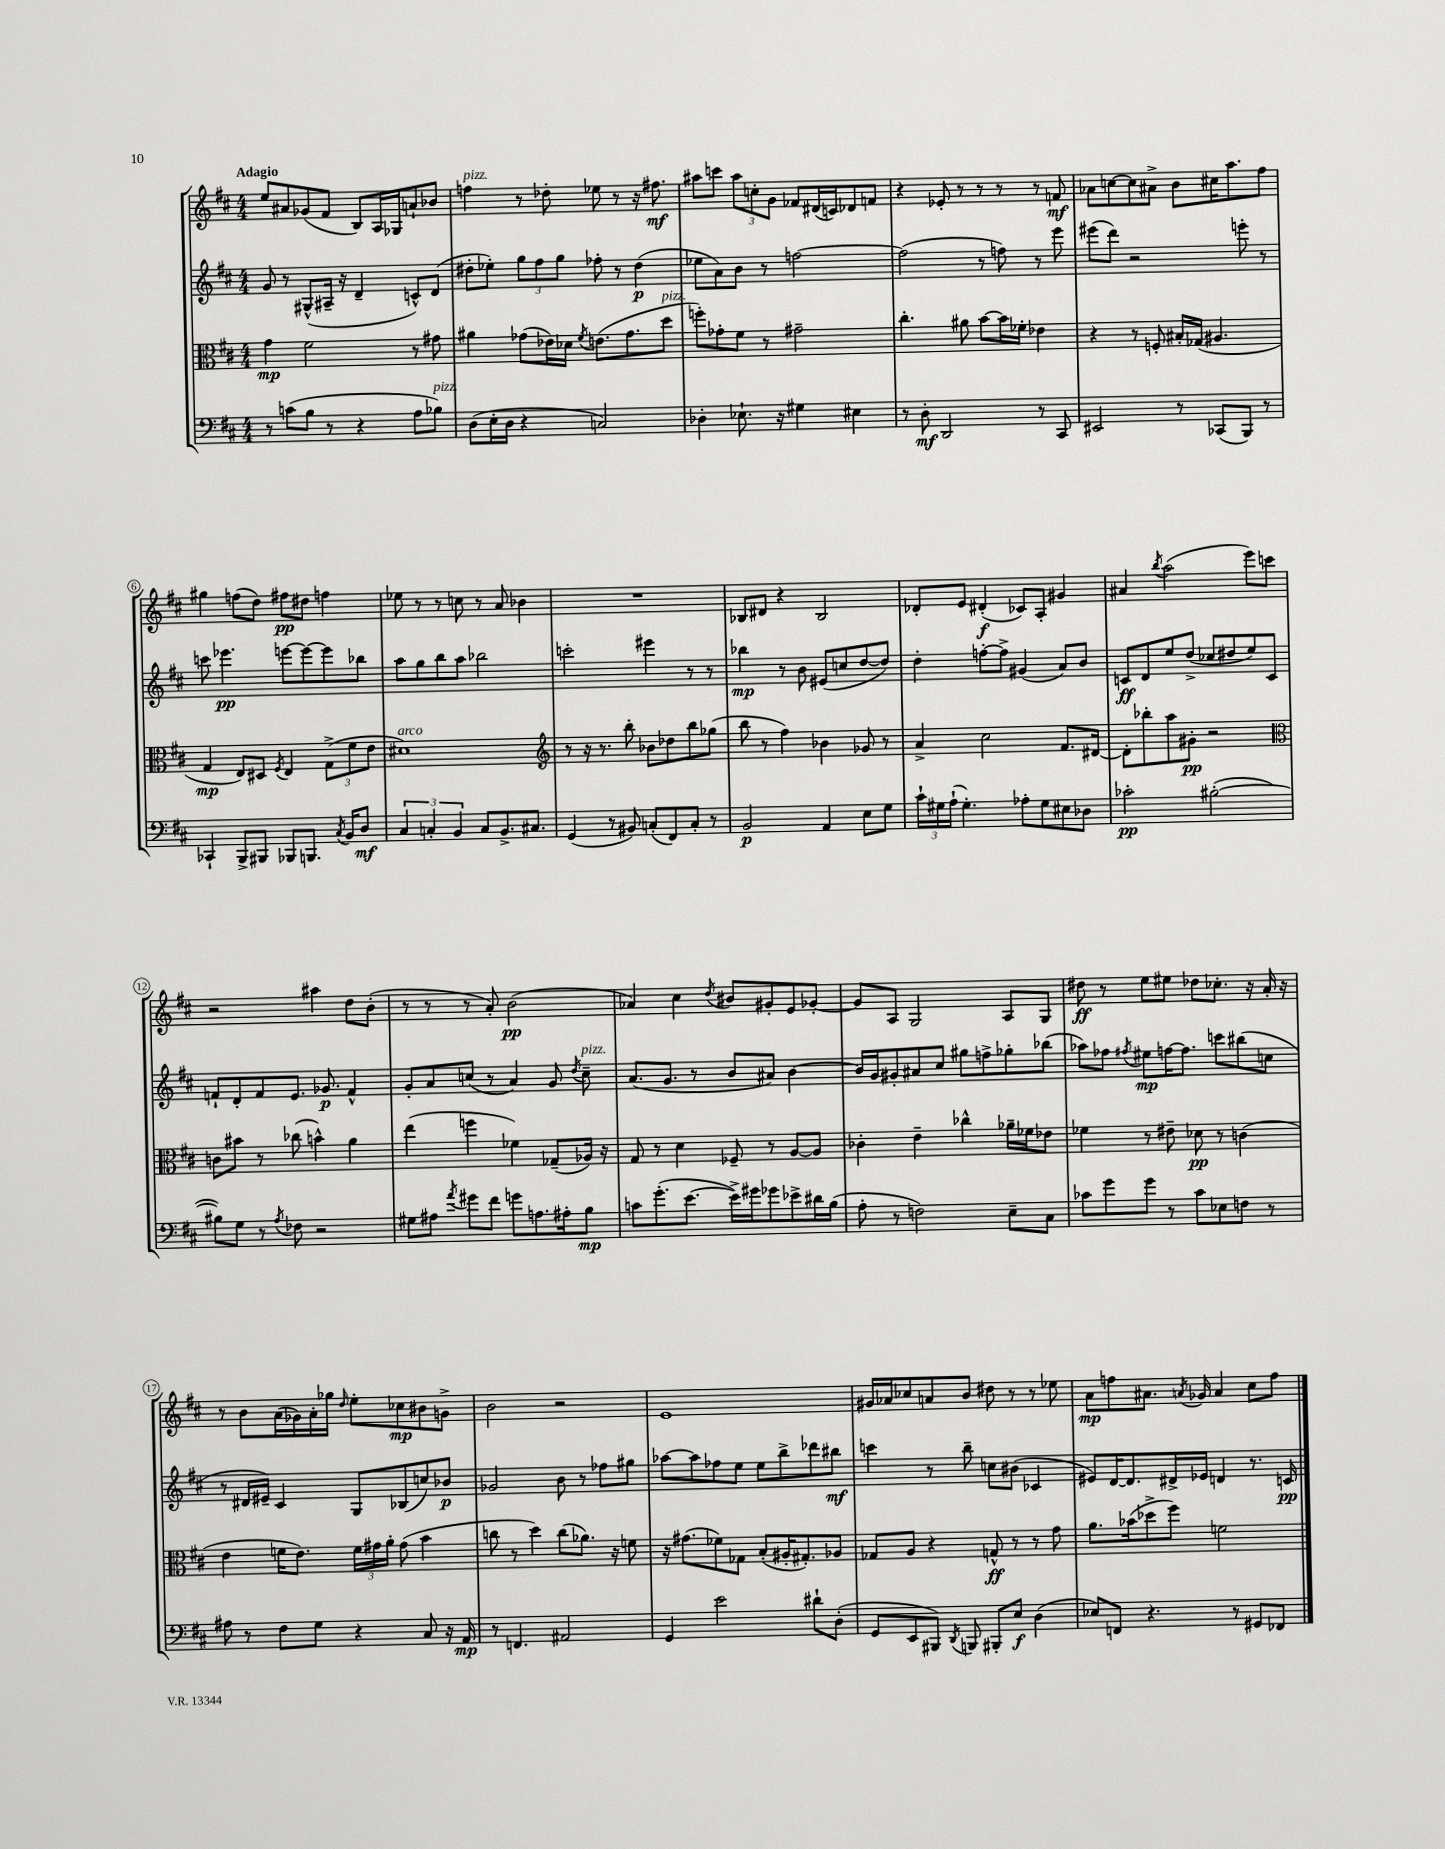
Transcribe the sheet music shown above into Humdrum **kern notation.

**kern	**kern	**kern	**kern
*staff4	*staff3	*staff2	*staff1
*clefF4	*clefC3	*clefG2	*clefG2
*k[f#c#]	*k[f#c#]	*k[f#c#]	*k[f#c#]
*M4/4	*M4/4	*M4/4	*M4/4
8r	4g	8g	8ee
(8c	.	8r	8a#
8B	2f#	(8G#^^	(8g-
8r	.	16A#~	8f#
.	.	16r	.
4r	.	4d~	8B)
.	.	.	16A
.	.	.	16G-
8A	8r	8c^^)	8a`
8B-)	8g#	(8d	8b-
=	=	=	=
(8D	4a#	8dd#'	4ff
16E'	.	8ee-')	.
16D	.	.	.
4r	(8g-	12gg	8r
.	.	12ff#	.
.	16e-)	.	8dd-'
.	.	12gg	.
.	16d-	.	.
.	8qf#	.	.
2C)	(8.e	8ff-'	8ee-
.	.	8r	8r
.	8.g-	.	.
.	.	(4dd#	16r
.	.	.	8.ff#
.	8dd	.	.
=	=	=	=
4D-'	8ff')	8ee-	8aa#
.	8g-'	8a)	8ccc
8.E-`	8f#	8b	12aa#
.	.	.	12cc'
.	8r	8r	.
.	.	.	12g
16r	.	.	.
4G#	2g#~	[2ff	8f-
.	.	.	(16d#
.	.	.	16c)
4E#	.	.	8d-
.	.	.	8f
=	=	=	=
8r	4.cc#'	(2ff]	4r
8D'	.	.	.
2DD	.	.	8e-'
.	8a#	.	8r
.	[8b	8r	8r
.	16b]	8ff)	8r
.	16f-'	.	.
8r	4e-	8r	8r
8CC#	.	8eee	8f
=	=	=	=
2EE#	4r	(8eee#	8a-
.	.	8ddd)	[8cc
.	8r	2r	8cc]
.	8F'	.	8a#^
8r	16B#'	.	8b
.	(16G-	.	.
(8CC-	4.A#	.	16cc#
.	.	.	8.aa
8BBB)	.	8eee'	.
8r	.	8r	8ff#
=	=	=	=
4CC-`	4G	8ccc	4gg#
.	.	4.eee-	.
8BBB^	8E)	.	(8ff
8BBB#	8D#	.	8dd)
.	8qF#	.	.
8BBB-	4E	[8eee	8ff#
8.BBB	.	8eee_	8dd#
.	(12G^	8eee]	4ff
8qC#	.	.	.
16BB	.	.	.
.	12f#	.	.
8D	.	8bb-	.
.	12e	.	.
=	=	=	=
6C#	1d#)	8aa	8ee-
.	.	8gg	8r
6C'	.	.	.
.	.	8bb	8r
6BB	.	.	.
.	.	8aa	8cc
8C	.	2bb-	8r
8.BB^	.	.	8a
.	.	.	4b-
8.C#	.	.	.
=	=	=	=
*	*clefG2	*	*
(4GG	8r	2ccc'	1r
.	16r	.	.
.	8.r	.	.
8r	.	.	.
8BB#)	8bb'	.	.
(8C'	8b-	4eee#	.
8FF#)	8dd-	.	.
8C'	8bb	8r	.
8r	(8gg-	8r	.
=	=	=	=
2BB	8bb	4bb-	8B-
.	8r	.	8d#
.	4ff#)	8r	4r
.	.	8b	.
4AA	4b-	(8e#	2B-
.	.	8cc	.
8E	8g-	[8dd	.
8G	8r	8dd])	.
=	=	=	=
24c#`	4a^	4dd'	8d-'
24G#	.	.	.
(24A`	.	.	.
4.G#')	.	.	8e
.	2cc#	[8ff'	(4d#'
.	.	8ff^]	.
8A-'	.	(4g#	8c-)
8G#	.	.	8A'
8E#	8.f#	8a)	4g#
8D-	.	8b	.
.	[16d#	.	.
=	=	=	=
2c-'	8d#']	8c	4a#
.	8bb-'	8d	.
.	.	.	8qbb
.	8aa	8ee	(2aa
.	8g#'	(8dd^	.
([2B#'	2r	8cc-	.
.	.	8dd#	.
.	.	8ee)	8eee)
.	.	8c	8ccc
=	=	=	=
*	*clefC3	*	*
8B#])	8c	8f`	2r
8G	8b#	8d'	.
8r	8r	8f	.
8qA	.	.	.
8F-	(8cc-	8.e	.
2r	4b^^)	.	4aa#
.	.	8.g-	.
.	4a	4f^^	8dd
.	.	.	(8b'
=	=	=	=
8G#	(4ee	8g'	8r
8A#	.	8a	8r
8qa	.	.	.
8g#	4ff	(8cc	8r
8f#	.	8r	8a')
8g	4f-)	4a)	(2b
8.A	.	.	.
.	(8G-~	8g	.
16A#'	.	.	.
.	.	8qdd	.
8B	16A-)	8cc~	.
.	16r	.	.
=	=	=	=
8c	8G	(8.a	4a-)
(8.g'	8r	.	.
.	.	8.g	.
.	4d	.	4cc#
[8.e	.	.	.
.	.	8r	.
.	.	.	8qdd
16e^])	8F-~	8b	8b#
16g#	.	.	.
8g-	8r	8a#)	8g#'
8e-^	[8A	[4b	8e
16d#	8A]	.	[8g-'
(16B	.	.	.
=	=	=	=
8A'	4c-'	16b]	8g-]
.	.	16g	.
8r	.	8g#'	8A
2F)	4e~	8a#	2G
.	.	8cc#	.
.	4cc-^^	8gg#	.
.	.	8ff^	.
8E~	16a-~	8gg-'	8A
.	16f-	.	.
8C#	8e-	(8bb-	8G
=	=	=	=
8c-	4f-	8aa-)	8dd#
8g	.	8ff-	8r
.	.	8qff#	.
8g	8r	8ee#	8ee
8r	8e#~	[16ff	8ee#
.	.	8.ff]	.
8c-	8d-	.	8dd-
8E-	8r	8ccc	8.cc-'
8F	(4c	(8bb#	.
.	.	.	16r
8r	.	8cc	16a'
.	.	.	16r
=	=	=	=
8A#	4e	8r	8r
8r	.	16d#	8b
.	.	16e#~)	.
8F#	16f	4c#	(16a
.	8.e)	.	16g-)
8G	.	.	16a'
.	.	.	16gg-
.	.	.	16qqdd
4r	24f	8G	8ee'
.	24g#	.	.
.	24a'	.	.
.	(8g#	(8B-	8cc-
8C#	4b	8cc)	8b#
16r	.	8b-	8g^
16AA	.	.	.
=	=	=	=
8r	8cc	2g-	2b
4.FF	8r	.	.
.	4dd)	.	.
2AA#	(8cc	8b	2r
.	8.a-)	8r	.
.	.	8ff-	.
.	16r	.	.
.	8f	8gg#	.
=	=	=	=
4GG	16r	[8aa-	1e
.	(8.g#	.	.
.	.	8aa-]	.
2e	8f-)	8ff-	.
.	8G-	8ee	.
.	(8B'	8ee	.
.	16A#'	8bb^	.
.	8.G#')	.	.
8d#`	.	8ddd-	.
(8D'	8A-	8bb#	.
=	=	=	=
8GG	8G-	4ccc	16g#
.	.	.	16a-
8EE	8A	.	8cc-
8BBB#)	4r	8r	8a
8qDD	.	.	.
8BBB	.	8bb~	8b
8BBB#'	8G^^	8cc	8dd#
8E	8r	(8b#	8r
(4D	8r	4c-	8r
.	8g	.	8ee-
=	=	=	=
8E-)	8.a	8e#)	8a
8FF	.	[16d	8ff
.	(16b-	8.d]	.
4.r	8dd-^	.	8.a#
.	8ff#)	16d#^	.
.	.	.	8qa
.	.	16e-	16g-
.	2f	4d	4a
8r	.	.	.
8GG#	.	8.r	8cc#
8FF-	.	.	8ff
.	.	16c	.
==	==	==	==
*-	*-	*-	*-
